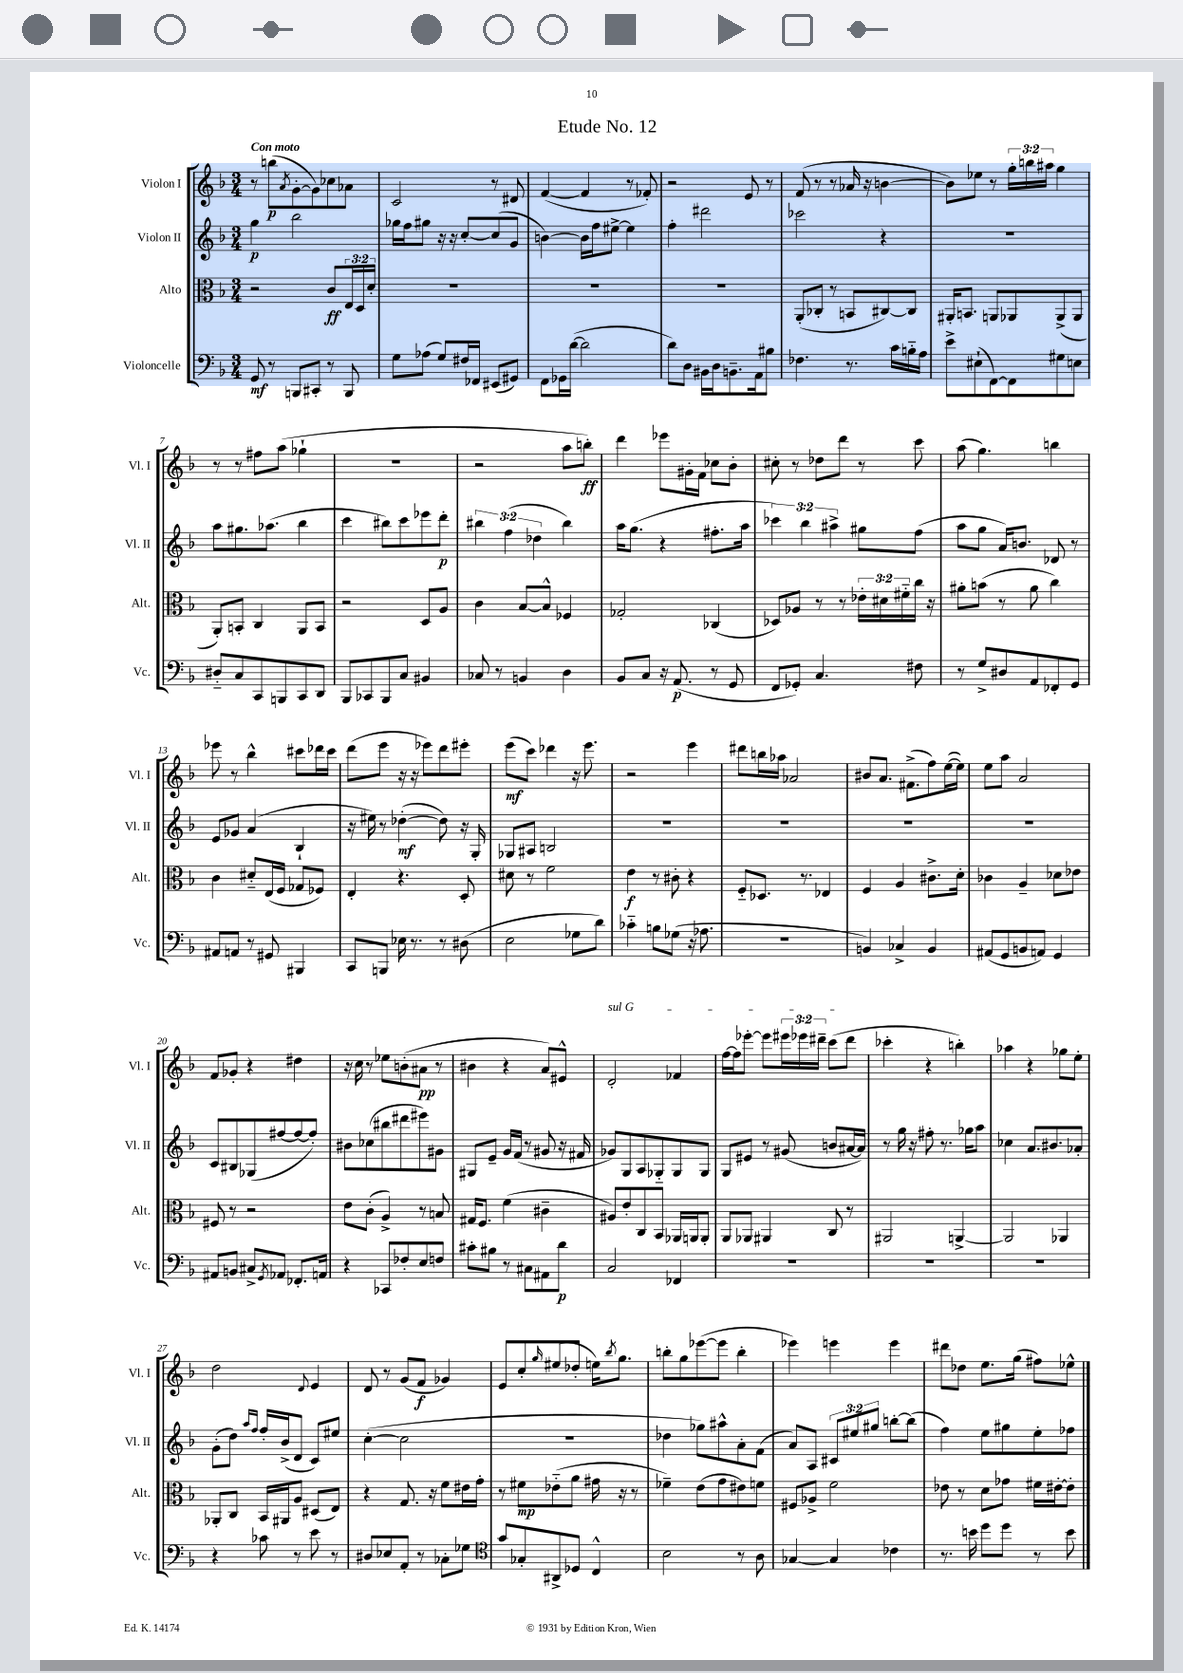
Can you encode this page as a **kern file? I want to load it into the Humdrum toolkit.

**kern	**kern	**kern	**kern
*staff4	*staff3	*staff2	*staff1
*clefF4	*clefC3	*clefG2	*clefG2
*k[b-]	*k[b-]	*k[b-]	*k[b-]
*M3/4	*M3/4	*M3/4	*M3/4
8GG/	2r	4gg\	8r
8r	.	.	(8bb\L
.	.	.	8qa/
8BBB/L	.	2bb-\	[8g'\
8CC#'/J	.	.	8g\])
8r	8c/L	.	8cc-\
8BBB/	24E/L	.	8a-\J
.	24D/	.	.
.	24d'/JJ	.	.
=	=	=	=
8G\L	2.r	16gg-\LL	2c/
.	.	16ff\J	.
(8A-\J	.	8gg#\J	.
8G/L)	.	16r	.
.	.	16r	.
16F#/L	.	[8cc'/L	.
16FF-/JJ	.	.	.
(8EE#/L	.	(8cc/]	8r
8GG#/J)	.	8g/J	8d#/
=	=	=	=
8FF\L	2.r	[4b\)	([4f/
16GG-\L	.	.	.
([16d\JJ	.	.	.
2d\]	.	16b\]LL	4f/]
.	.	16ff\J	.
.	.	[8ee#^\J	.
.	.	4ee#\]	8r
.	.	.	8f-'/)
=	=	=	=
8d\L)	2.r	4ff'\	2r
8D\J	.	.	.
16BB#\LL	.	2ddd#\	.
16D\J	.	.	.
8.BB~\	.	.	.
.	.	.	8e/
16AA\k	.	.	.
8B#\J	.	.	8r
=	=	=	=
4.F-\	(8AA'/L	2ccc-\	(8f/
.	8C-'/J	.	8r
.	8r	.	8r
8.r	8BB/L	.	16a-/
.	.	.	16r
.	[8C#/)	4r	[4b\
16c\LL	.	.	.
16B'~\	8C#/]J	.	.
16A\JJ	.	.	.
=	=	=	=
8e^\L	16AA#'/LK	2.r	8b\]L)
.	8.BB/J	.	.
(8E#`\	.	.	8ee-\J
[8FF\)	8AA/L	.	8r
8FF\]	8AA-/	.	24gg'\LL
.	.	.	24bb\
.	.	.	24aa#\JJ
8G#\	(8AA-^/	.	4gg\
8E\J	8AA-/J	.	.
=	=	=	=
8D#'~/L	8AA'/L)	8aa\L	8r
8C/	8BB'/J	8.gg#\	8r
8CC/	4C/	.	8ff#\L
.	.	(8.aa-\J	.
8BBB/	.	.	(8aa\J
8CC/	8AA/L	4bb-\	4gg-`\
8DD/J	8BB/J	.	.
=	=	=	=
8BBB-/L	2r	4ccc\	2.r
8CC-/	.	.	.
8BBB-/	.	8bb#\L)	.
8C/J	.	8ccc\	.
4BB#/	8D/L	8eee-\	.
.	8A/J	8ddd'\J	.
=	=	=	=
8C-/	4c\	6bb#\	2r
8r	.	.	.
.	.	(6ff\	.
4BB/	[8B-/L	.	.
.	.	6dd-\	.
.	8B-^^/]J	.	.
4D\	4F-/	4bb#\)	8aa\L
.	.	.	8bb'\J)
=	=	=	=
8BB-/L	2G-'/	16aa\LK	4ddd\
.	.	(8.gg\J	.
8C/J	.	.	.
16r	.	4r	8eee-\L
(8.AA/	.	.	.
.	.	.	16g#'\L
.	.	.	16f\JJ
8r	(4C-/	8.ff#'\L	8cc-\L
8GG/	.	.	8b-'\J
.	.	16aa\Jk	.
=	=	=	=
8FF/L	8D-/L)	6ccc-\)	8cc#'\
8GG-'/J)	8A-/J	.	8r
.	.	6bb-\	.
4.C/	8r	.	8dd-\L
.	.	6aa#^\	.
.	8r	.	8ddd\J
.	24e-'\LL	8gg#\L	8r
.	24d#\	.	.
.	24f#'~\	.	.
8F#\	16cc\JJ	(8ff\J	8ccc\
.	16r	.	.
=	=	=	=
8r	8a#'\L	8aa\L	(8aa\
8G^/L	(8b\J	8gg\J	4.gg\)
8D#/	8r	16a/LK)	.
.	.	8.b/J	.
8AA/	8a#\	.	.
8FF-'/	4cc\)	8d-/	4bb\
8GG/J	.	8r	.
=	=	=	=
8AA#/L	4c\	8e/L	8eee-\
8AA/J	.	8g-/J	8r
8r	8d#'~/L	(4a/	4bb-^^\
8GG#/	(16E/L	.	.
.	16F/JJ	.	.
4BBB#/	8G-/L	4B-`/	8ccc#\L
.	8F-/J)	.	16ddd-\L
.	.	.	16ccc#\JJ
=	=	=	=
8CC/L	4E'/	16r	(8ddd\L
.	.	16ee#\)	.
8BBB/J	.	8r	8eee\J
16E-\	4.r	([4dd-'\	16r
8.r	.	.	16r
.	.	.	8eee-\L)
8r	.	8dd-\])	8ddd\
(8D#\	8D'/	16r	8eee#'\J
.	.	16G'/	.
=	=	=	=
2E\	8d#\	8G-/L	(8eee\L
.	8r	8A#/J	8ccc\J)
.	2f\	2B/	4ddd-\
8G-\L	.	.	16r
.	.	.	8.eee\
8d\J)	.	.	.
=	=	=	=
4c-'~\	4e\	2.r	2r
8B\L	8r	.	.
(8G-\J	8c#'\	.	.
16r	4r	.	4eee\
8.A-\	.	.	.
=	=	=	=
2.r	8F'~/L	2.r	8ddd#\L
.	8.D-/J	.	16bb\L
.	.	.	16aa-\JJ
.	.	.	2a-/
.	8.r	.	.
.	4E-/	.	.
=	=	=	=
4BB/)	4F/	2.r	8b#/L
.	.	.	8.a/J
4C-^/	4A/	.	.
.	.	.	(8.f#^\L
4BB/	8.c#^\L	.	8ff\)
.	.	.	([16ee\L
.	16d'\Jk	.	16ee\]JJ)
=	=	=	=
(8AA#/L	4c-\	2.r	8ee\L
8GG/	.	.	8aa\J
8BB/	4A~/	.	2a/
8AA/J)	.	.	.
4GG/	8d-\L	.	.
.	8e-\J	.	.
=	=	=	=
8AA#/L	8F#/	8c/L	8f/L
8BB/J	8r	8B#/	8g-'/J
8C#^/L	2r	(8G-/	4r
8qGG/	.	.	.
8AA-/J	.	[8ff#/	.
8.FF-'/L	.	8ff#/_	4dd#\
.	.	8ff#'/]J)	.
16AA/Jk	.	.	.
=	=	=	=
4r	8e\L	8b#\L	16r
.	.	.	16cc\
.	(8c'\J	(8cc-\	8r
8CC-/L	4A^/)	8bb#\	8ee-\L
8F-'/	.	8ddd#\	(8b'\
8E/	8r	8eee#\)	8a#\J
8F/J	8B/	8g#\J	8r
=	=	=	=
8c#'\L	16G#/LK	8G#/L	4b#\
.	8.F/J	.	.
8B#\J	.	8e~/J	.
8r	(4f\	16g/LL	4r
.	.	(16f/JJ	.
8C#\L	.	8r	.
8AA#\	4c#~\	8g#/	8a/L)
8d\J	.	16r	8e#^^/J
.	.	16f#/	.
=	=	=	=
2C/	8A#/L)	8g-/L)	2d'/
.	8e'/	8G/	.
.	8C/	8A/	.
.	8BB-/J	8G-'~/	.
4FF-/	16AA-/LL	8G-/	4f-/
.	16AA/J	.	.
.	8AA'/J	8G-/J	.
=	=	=	=
2.r	8AA/L	8G/L	[16ff\LL
.	.	.	16ff\]J
.	8AA-/J	8e#/J	[8eee-'\J
.	4AA#/	8r	8eee-\]L
.	.	(8g#/	24eee#\L
.	.	.	24eee-\
.	.	.	24ddd#~\JJ
.	8C/	8b/L	(8ccc\L
.	8r	[16a#/L	8ddd#\J
.	.	16a#/]JJ)	.
=	=	=	=
2.r	2AA#/	8r	4ccc-'\
.	.	16gg\	.
.	.	16r	.
.	.	8ff#'\	4r
.	.	8.r	.
.	[4AA^/	.	4bb'\)
.	.	16gg-\LK	.
.	.	8aa\J	.
=	=	=	=
2.r	2AA/]	4cc-\	4aa-\
.	.	8.a/L	4r
.	.	8.b#/	.
.	4AA-/	.	8gg-\L
.	.	8a-'/J	8ee'\J
=	=	=	=
4r	8AA-'/L	(8g'\L	2dd\
.	8C/J	8dd\J)	.
.	.	16qqaa/LL	.
.	.	16qqff/JJ	.
8c-\	16BB-/LL	16ff'/LL	.
.	16AA#/J	(16b-^/J	.
8r	8A/J	8d/J	.
.	.	.	8qqd/
8e\	(8D#/L	8c/L)	4e/
8r	8E/J)	8ee#/J	.
=	=	=	=
8D#/L	4r	([4cc'\	8d/
8E-/	.	.	8r
8AA'/J	8.G/	2cc\]	(8g/L
8r	.	.	8f/J
.	16r	.	.
8C-'\L	8f\L	.	4g-/)
8G-\J	16e#\L	.	.
.	16g'\JJ	.	.
=	=	=	=
*clefC4	*	*	*
8g/L	8r	2.r	8e/L
8G-'/	8f#\L	.	8cc'/
.	.	.	16qqgg/
8AA#^/	(8e-'~\	.	(8ee#/
8D-/J	8a\J	.	8dd-'/J
4C^^/	16g#\	.	16ee\LK)
.	.	.	8qbb-/
.	16r	.	8.gg\J
.	8r	.	.
=	=	=	=
2B-\	4f-~\)	4dd-\	8bb'\L
.	.	.	8gg\
.	(8e\L	8gg-\L)	([8eee-\
.	8g\	8aa#^^\	8eee-\]J
8r	8e#\)	8a'\	4bb'\
8A\	8f\J	(8f\J	.
=	=	=	=
[4G-/	8F#/L	8a/L)	4eee-\)
.	8A-^/J	8A/J	.
4G-/]	2f\	12c#/L	4eee\
.	.	12ee#/	.
.	.	12gg#/J	.
4c-\	.	[8bb'\L	4eee\
.	.	(8bb\]J	.
=	=	=	=
8.r	8e-\	4ff\)	8ddd#\L
.	8r	.	8dd-\J
16b\	.	.	.
8dd\L	8d\L	8ee\L	8.ee\L
8dd\J	8g-\J	8gg#\	.
.	.	.	(16gg\Jk
8r	16f#\LL	8ee'\	8ff#\L)
.	[16e#'\J	.	.
8b\	8e#'\]J	8ff-\J	8ee-^^\J
==	==	==	==
*-	*-	*-	*-
